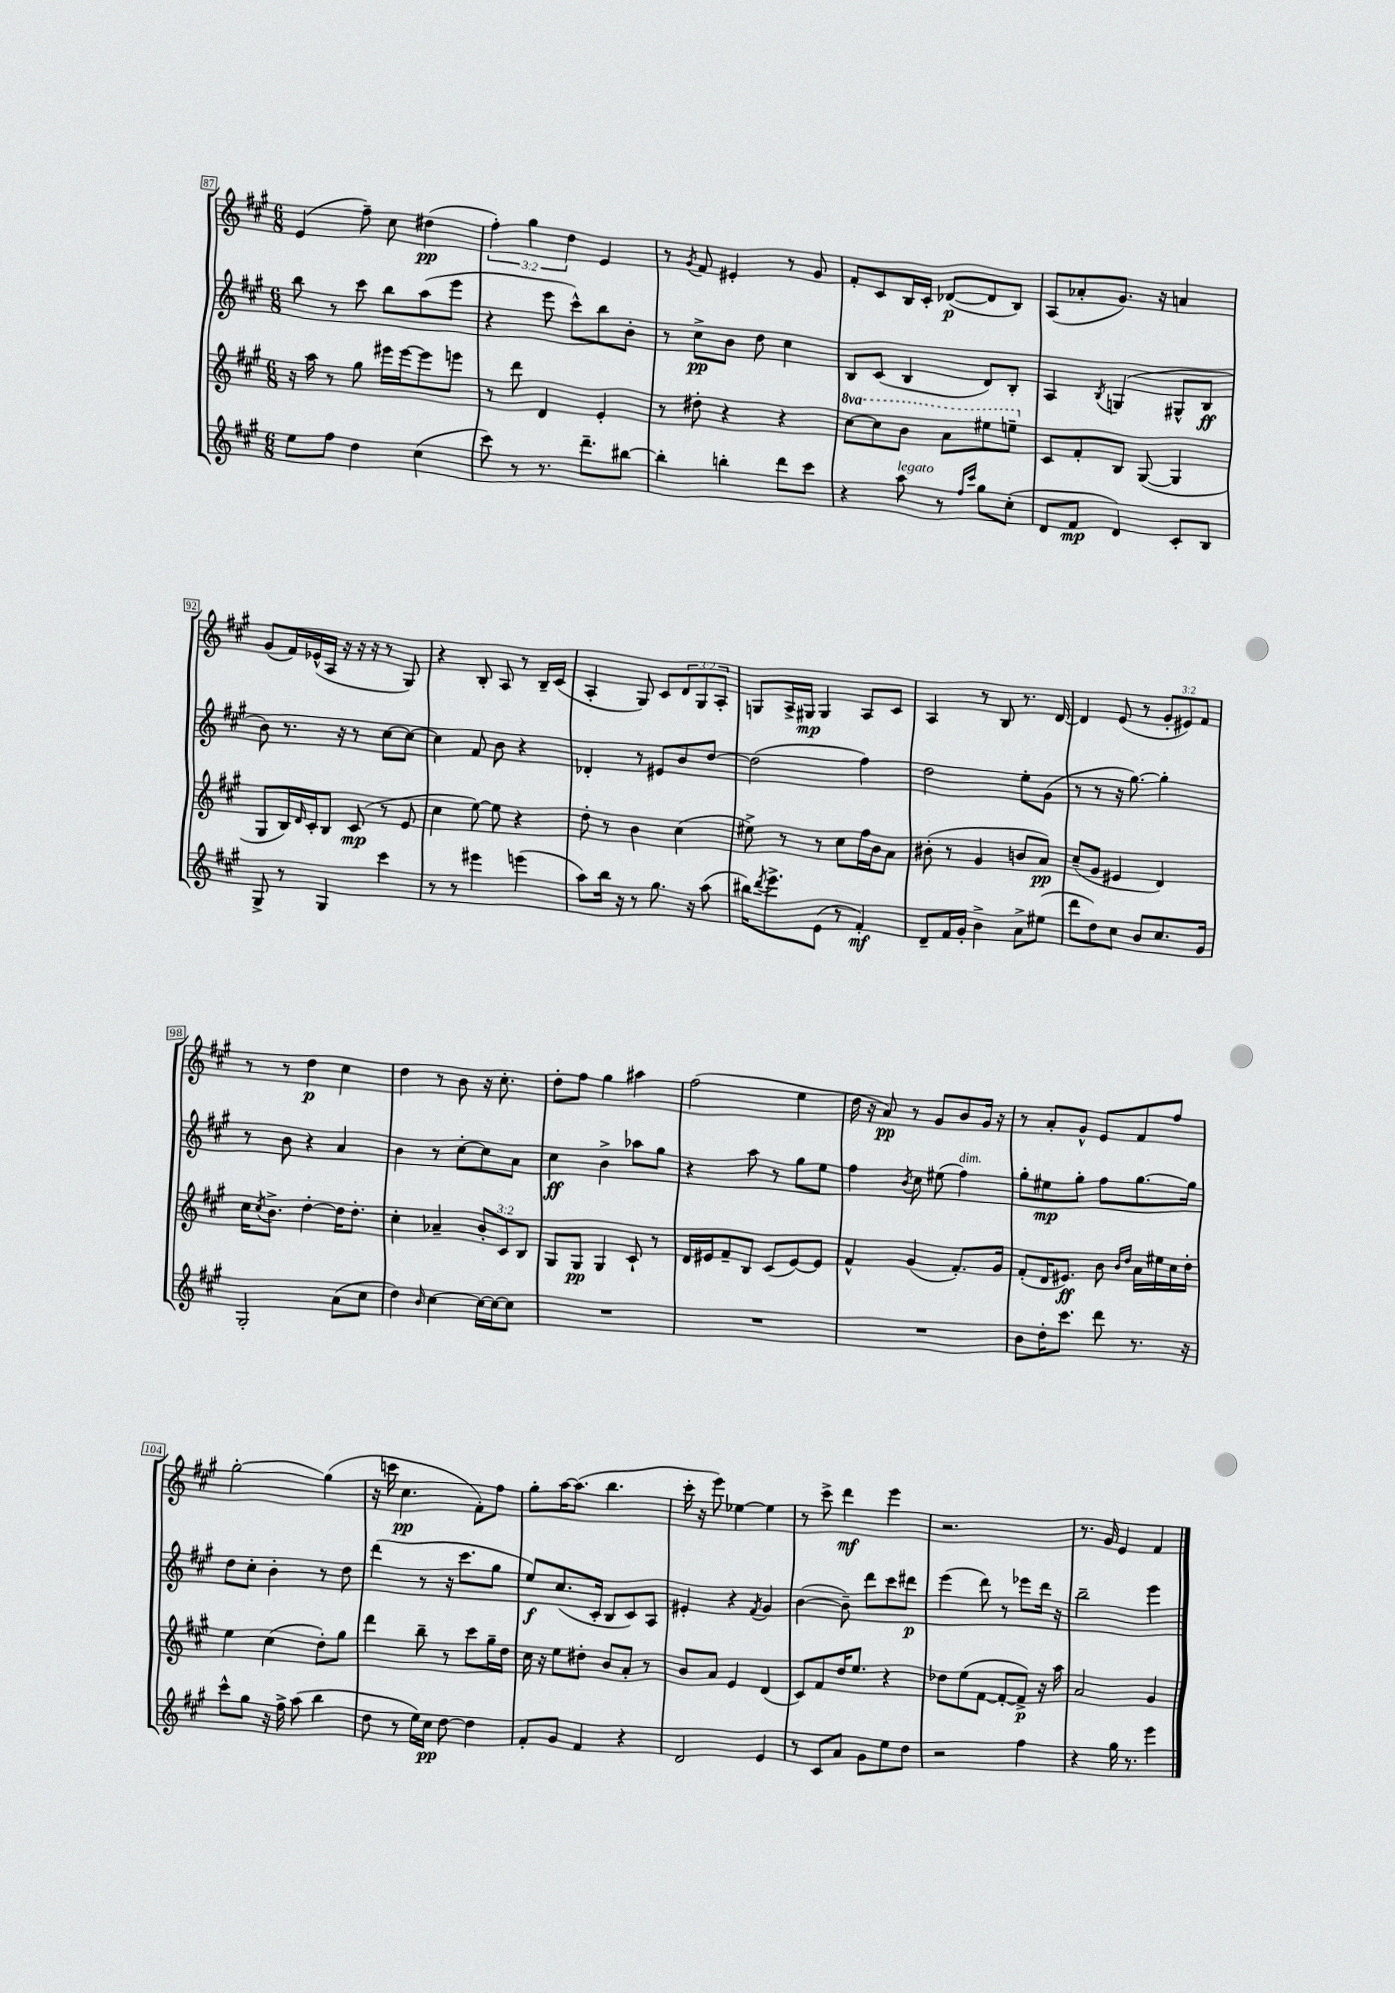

**kern	**dynam	**kern	**dynam	**kern	**dynam	**kern	**dynam
*part4	*part4	*part3	*part3	*part2	*part2	*part1	*part1
*staff4	*staff4	*staff3	*staff3	*staff2	*staff2	*staff1	*staff1
*clefG2	*	*clefG2	*	*clefG2	*	*clefG2	*
*k[f#c#g#]	*	*k[f#c#g#]	*	*k[f#c#g#]	*	*k[f#c#g#]	*
*M6/8	*	*M6/8	*	*M6/8	*	*M6/8	*
=87	=87	=87	=87	=87	=87	=87	=87
8ee\L	.	16r	.	8bb\	.	(4e/	.
.	.	16aa\	.	.	.	.	.
8ff#\J	.	8r	.	8r	.	.	.
4dd\	.	8gg#\	.	8ccc#\	.	8ff#~\)	.
.	.	16eee#X\LL	.	8bb\L	.	8cc#\	.
.	.	[16eee#\J	.	.	.	.	.
(4cc#\	.	8eee#\]	.	(8aa\	.	(4dd#X\	pp
.	.	8eeen\J	.	8eee\J	.	.	.
=88	=88	=88	=88	=88	=88	=88	=88
8ccc#\)	.	8r	.	4r	.	6ff#'\)	.
8r	.	8ddd\	.	.	.	.	.
.	.	.	.	.	.	6gg#\	.
8.r	.	4d/	.	8eee\	.	.	.
.	.	.	.	.	.	6dd\	.
.	.	.	.	8ccc#^^\L)	.	.	.
8.ddd~\L	.	.	.	.	.	.	.
.	.	4e'/	.	8bb\	.	4e/	.
[8bb#X\J	.	.	.	8b'\J	.	.	.
=89	=89	=89	=89	=89	=89	=89	=89
4bb#'\]	.	8r	.	8r	.	8r	.
.	.	.	.	.	.	8qg#/	.
.	.	8dd#X'\	.	8cc#^\L	pp	8f#/	.
4bbn'\	.	4r	.	8b\J	.	4e#X'/	.
.	.	.	.	8dd\	.	.	.
8ddd\L	.	4r	.	4cc#\	.	8r	.
8ccc#\J	.	.	.	.	.	8g#/	.
=90	=90	=90	=90	=90	=90	=90	=90
*	*	*8va	*	*	*	*	*
4r	.	[8ccc#\L	.	8B/L	.	8f#'/L	.
.	.	8ccc#\]	.	(8c#/J	.	8c#/	.
!LO:TX:a:i:t=legato	!	!	!	!	!	!	!
8aa\	.	8bb\J	.	4B/	.	16B/L	.
.	.	.	.	.	.	16c#'/JJ	.
8r	.	8aa\L	.	.	.	([8d-X/L	p
16qqff#/LL	.	.	.	.	.	.	.
16qqccc#/JJ	.	.	.	.	.	.	.
8gg#\L	.	8eee#X\	.	8d/L)	.	8d-/]	.
(8cc#'\J	.	8eeen~\J	.	8B'/J	.	8B/J)	.
=91	=91	=91	=91	=91	=91	=91	=91
*	*	*X8va	*	*	*	*	*
8d/L	.	8c#/L	.	4A/	.	(8A/L	.
8f#/J	mp	8f#'/	.	.	.	8a-X'/	.
.	.	.	.	8qB/	.	.	.
4d/)	.	8B/J	.	(4Gn/	.	8.g#/J)	.
.	.	([8G#/	.	.	.	.	.
.	.	.	.	.	.	16r	.
8c#'/L	.	4G#/]	.	8G#X^^/L	.	4an/	.
8B/J	.	.	.	8B/J	ff	.	.
!!LO:LB:g=z
=92	=92	=92	=92	=92	=92	=92	=92
8G#^/	.	8G#/L	.	8b\)	.	(8g#/L	.
8r	.	16B/L)	.	8.r	.	16f#/L)	.
.	.	16qqd/	.	.	.	.	.
.	.	16c#'/J	.	.	.	(16e-X^^/	.
4G#/	.	8B/J	.	.	.	16A/JJ	.
.	.	.	.	16r	.	16r	.
.	.	(8c#/	mp	8r	.	16r	.
.	.	.	.	.	.	16r	.
4ccc#\	.	8r	.	[8cc#\L	.	8r	.
.	.	8e/	.	8cc#\J_	.	8G#/)	.
=93	=93	=93	=93	=93	=93	=93	=93
8r	.	4cc#\	.	4cc#\]	.	4r	.
8r	.	.	.	.	.	.	.
4eee#X\	.	[8ee\)	.	8f#/	.	8B'/	.
.	.	8ee\]	.	8b\	.	8A/	.
(4eeen\	.	4r	.	4r	.	8r	.
.	.	.	.	.	.	16B~/LL	.
.	.	.	.	.	.	(16c#/JJ	.
=94	=94	=94	=94	=94	=94	=94	=94
8aa\L)	.	8dd'\	.	4d-X'/	.	4A'/	.
16bb\Jk	.	8r	.	.	.	.	.
16r	.	.	.	.	.	.	.
8r	.	4b\	.	8r	.	8G#/)	.
8.gg#\	.	.	.	8e#X/L	.	8c#/L	.
.	.	(4cc#\	.	8b/	.	12d/	.
16r	.	.	.	.	.	.	.
.	.	.	.	.	.	12G#/	.
(8aa\	.	.	.	[8dd/J	.	.	.
.	.	.	.	.	.	12A'/J	.
=95	=95	=95	=95	=95	=95	=95	=95
16bb#X\KL)	.	8ee#X^\)	.	(2dd\]	.	8Gn/L	.
8qddd/	.	.	.	.	.	.	.
8.eee^\	.	.	.	.	.	.	.
.	.	8r	.	.	.	16A^/L	.
.	.	.	.	.	.	16G#X/JJ	mp
(8e\J	.	8r	.	.	.	4G#/	.
8r	.	8cc#\L	.	.	.	.	.
4f#'/)	mf	16ff#\L	.	4ff#\)	.	8A/L	.
.	.	16b\J	.	.	.	.	.
.	.	8a\J	.	.	.	8c#/J	.
=96	=96	=96	=96	=96	=96	=96	=96
8d~/L	.	(8b#X'\	.	2dd\	.	4A/	.
16f#/L	.	8r	.	.	.	.	.
16g#'/JJ	.	.	.	.	.	.	.
4b^\	.	4g#/	.	.	.	8r	.
.	.	.	.	.	.	8B/	.
8a^\L	.	8bn/L	.	8ee'\L	.	8.r	.
(8ee#X\J	.	8a/J)	pp	(8g#\J	.	.	.
.	.	.	.	.	.	[16d/	.
=97	=97	=97	=97	=97	=97	=97	=97
8ddd\L	.	(8cc#~/L	.	8r	.	4d/]	.
8dd\)	.	8g#/J	.	8r	.	.	.
8cc#\J	.	4e#X/	.	16r	.	(8e/	.
.	.	.	.	[8.gg#\)	.	.	.
8b/L	.	.	.	.	.	8r	.
8.cc#/	.	4d/)	.	4gg#'\]	.	12g#'/L	.
.	.	.	.	.	.	12e#X/)	.
.	.	.	.	.	.	12f#/J	.
16g#/Jk	.	.	.	.	.	.	.
!!LO:LB:g=z
=98	=98	=98	=98	=98	=98	=98	=98
2G#'/	.	16cc#\KL	.	8r	.	8r	.
.	.	8qcc#/	.	.	.	.	.
.	.	8.b^\J	.	.	.	.	.
.	.	.	.	8b\	.	8r	.
.	.	[4dd'\	.	4r	.	4dd\	p
(8a\L	.	16dd\KL]	.	4a/	.	4cc#\	.
.	.	8.dd'\J	.	.	.	.	.
8cc#\J	.	.	.	.	.	.	.
=99	=99	=99	=99	=99	=99	=99	=99
4dd\)	.	4cc#'\	.	4b\	.	4dd\	.
16qqb/	.	.	.	.	.	.	.
[4cc#\	.	4a-X~/	.	8r	.	8r	.
.	.	.	.	[8cc#'\L	.	8b\	.
16cc#\LL_	.	12b'/L	.	8cc#\]	.	16r	.
16cc#\J_	.	.	.	.	.	8.cc#'\	.
.	.	12c#/	.	.	.	.	.
8cc#\J]	.	.	.	8a\J	.	.	.
.	.	12B/J	.	.	.	.	.
=100	=100	=100	=100	=100	=100	=100	=100
2.r	.	8G#/L	.	4cc#\	ff	8dd'\L	.
.	.	8G#/J	pp	.	.	8ff#\J	.
.	.	4G#/	.	4b^\	.	4gg#\	.
.	.	8c#`/	.	8aa-X\L	.	4aa#X\	.
.	.	8r	.	8gg#\J	.	.	.
=101	=101	=101	=101	=101	=101	=101	=101
2.r	.	16d/LL	.	4r	.	(2ff#\	.
.	.	16e#X/J	.	.	.	.	.
.	.	8f#~/	.	.	.	.	.
.	.	8B/J	.	8aa\	.	.	.
.	.	(8c#/L	.	8r	.	.	.
.	.	[8e#/)	.	8gg#\L	.	4ee\	.
.	.	8e#/J]	.	8ee\J	.	.	.
=102	=102	=102	=102	=102	=102	=102	=102
2.r	.	4f#^^/	.	4ff#\	.	16dd\	.
.	.	.	.	.	.	16r	.
.	.	.	.	.	.	8a/)	pp
.	.	.	.	8qb/	.	.	.
.	.	(4g#/	.	8cc#\	.	8r	.
.	.	.	.	(8ee#X\	.	8g#/L	.
!	!	!	!	!LO:TX:a:i:t=dim.	!	!	!
.	.	8.f#'/L)	.	4ff#\)	.	8b/	.
.	.	.	.	.	.	16g#/Jk	.
.	.	16g#/Jk	.	.	.	16r	.
=103	=103	=103	=103	=103	=103	=103	=103
8b\L	.	(8f#'/L	.	8gg#'\L	.	8r	.
16dd'\K	.	16d/K	.	8ee#X\	mp	8a'/L	.
8.ccc#\J	.	8.e#X/J)	ff	.	.	.	.
.	.	.	.	8gg#'\J	.	8g#^^/J	.
8ddd\	.	8b\	.	8ff#\L	.	8e/L	.
.	.	16qqb/LL	.	.	.	.	.
.	.	16qqdd/JJ	.	.	.	.	.
8.r	.	16a\LL	.	[8.gg#\	.	8f#/	.
.	.	16ee#X\	.	.	.	.	.
.	.	16cc#\	.	.	.	8ff#/J	.
16r	.	16dd'\JJ	.	16gg#\Jk]	.	.	.
!!LO:LB:g=z
=104	=104	=104	=104	=104	=104	=104	=104
8ccc#^^\L	.	4ee\	.	8dd\L	.	[2gg#'\	.
8gg#\J	.	.	.	8cc#'\J	.	.	.
16r	.	(4cc#\	.	4b'\	.	.	.
16ff#^\	.	.	.	.	.	.	.
(8aa\	.	.	.	.	.	.	.
4bb\	.	8dd'\L)	.	8r	.	(4gg#\]	.
.	.	8gg#\J	.	8dd\	.	.	.
=105	=105	=105	=105	=105	=105	=105	=105
8dd\	.	4ddd\	.	(4ddd\	.	16r	.
.	.	.	.	.	.	16cccn\	.
8r	.	.	.	.	.	4.cc#\	pp
16ee\LL)	.	8bb~\	.	8r	.	.	.
16cc#\JJ	pp	.	.	.	.	.	.
[8dd\	.	8r	.	16r	.	.	.
.	.	.	.	8.ccc#\L	.	.	.
4dd\]	.	8ccc#\L	.	.	.	8f#'\L)	.
.	.	16gg#~\L	.	8gg#\J	.	8ff#\J	.
.	.	16dd\JJ	.	.	.	.	.
=106	=106	=106	=106	=106	=106	=106	=106
8f#'/L	.	16cc#\	.	8ee/L)	f	8gg#'\L	.
.	.	16r	.	.	.	.	.
8g#/J	.	8ee\L	.	(8.cc#/	.	[16aa\K	.
.	.	.	.	.	.	(8.aa\J]	.
4f#/	.	8dd#X'\J	.	.	.	.	.
.	.	.	.	16c#'/Jk	.	.	.
.	.	8b/L	.	8B/L	.	4.bb\	.
4r	.	8a'/J	.	8c#/)	.	.	.
.	.	8r	.	8A/J	.	.	.
=107	=107	=107	=107	=107	=107	=107	=107
2d/	.	8b/L	.	4e#X'/	.	16ccc#'\	.
.	.	.	.	.	.	16r	.
.	.	8a/J	.	.	.	8eee\)	.
.	.	4e/	.	4r	.	[4ee-X\	.
.	.	.	.	8qf#/	.	.	.
4e/	.	(4d/	.	4g#/	.	4ee-\]	.
=108	=108	=108	=108	=108	=108	=108	=108
8r	.	8c#/L)	.	([4b\	.	8r	.
8c#/L	.	8f#/	.	.	.	8ccc#^\	.
8a/J	.	16dd/K	.	8b~\])	.	4ddd\	mf
.	.	8.ee/J	.	.	.	.	.
8g#\L	.	.	.	8ddd\L	.	.	.
8ee\	.	4r	.	8ccc#\	.	4eee\	.
8dd\J	.	.	.	8ddd#X\J	p	.	.
=109	=109	=109	=109	=109	=109	=109	=109
2r	.	8dd-X\L	.	(4eee\	.	2.r	.
.	.	(8ee\	.	.	.	.	.
.	.	[8f#\J	.	8ddd\)	.	.	.
.	.	8f#'/L_	.	8r	.	.	.
4ff#\	.	8f#^/J])	p	8eee-X\L	.	.	.
.	.	16r	.	16ddd\Jk	.	.	.
.	.	16aa\	.	16r	.	.	.
=110	=110	=110	=110	=110	=110	=110	=110
4r	.	2a/	.	2bb~\	.	8.r	.
.	.	.	.	.	.	16g#/	.
16gg#\	.	.	.	.	.	4e/	.
8.r	.	.	.	.	.	.	.
4eee\	.	4g#/	.	4eee\	.	4f#/	.
==	==	==	==	==	==	==	==
*-	*-	*-	*-	*-	*-	*-	*-
